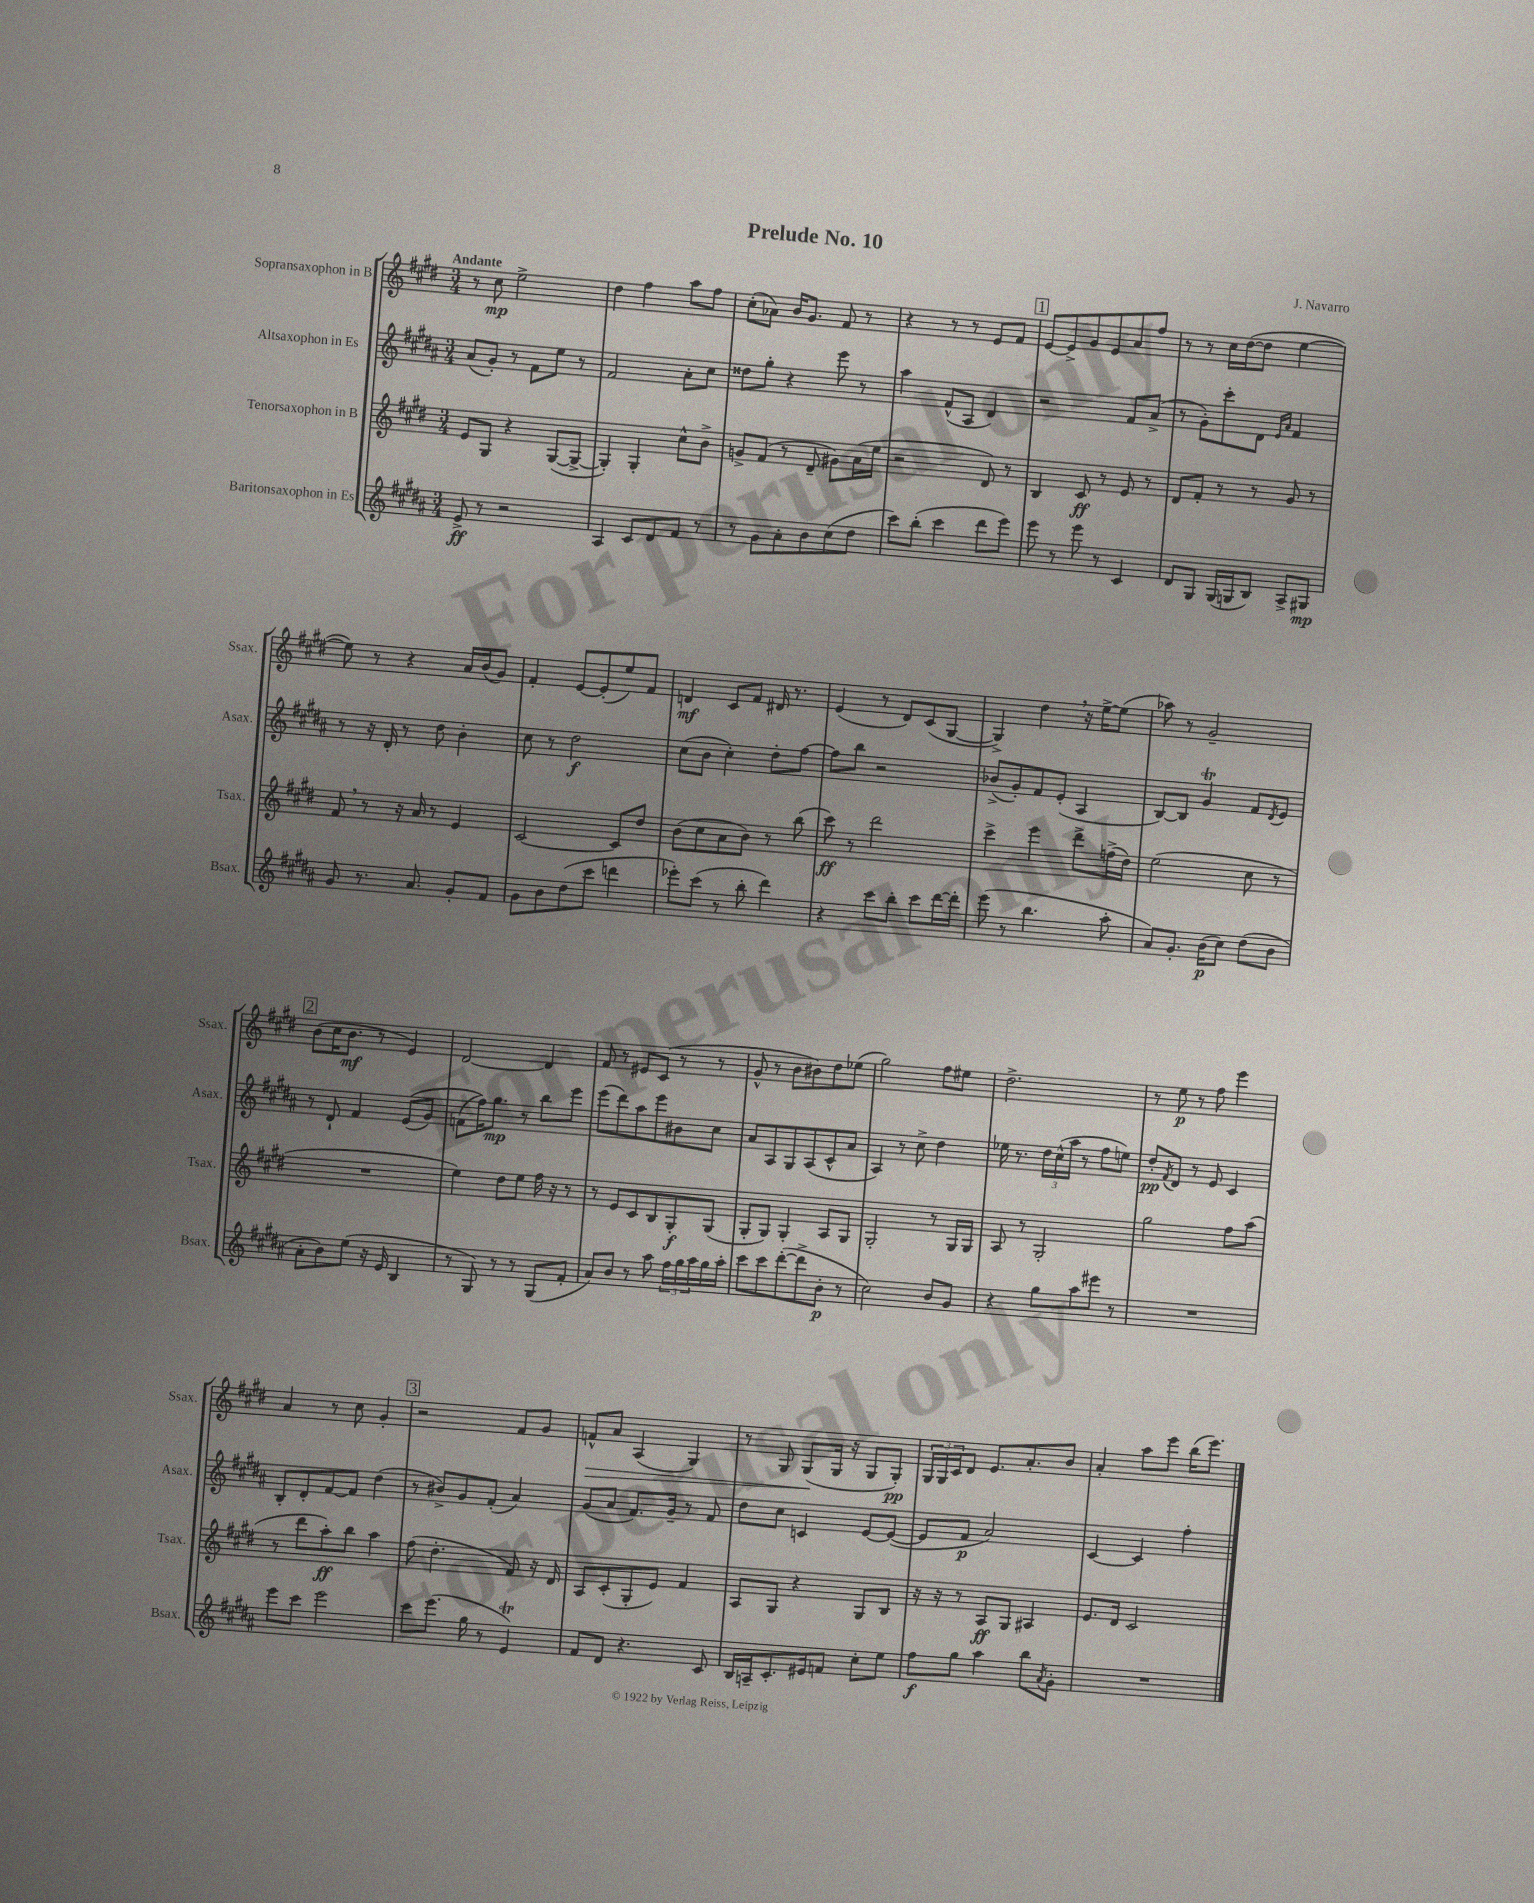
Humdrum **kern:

**kern	**kern	**kern	**kern
*staff4	*staff3	*staff2	*staff1
*clefG2	*clefG2	*clefG2	*clefG2
*k[f#c#g#d#a#]	*k[f#c#g#d#]	*k[f#c#g#d#a#]	*k[f#c#g#d#]
*M3/4	*M3/4	*M3/4	*M3/4
8e^	8e	(8a#	8r
8r	8G#	8g#')	8cc#
2r	4r	8r	2ee^
.	.	8f#	.
.	([8G#	8ee	.
.	8G#^_	8r	.
=	=	=	=
4A#	4G#'])	2f#	4dd#
8c#	4G#'	.	4ff#
8d#	.	.	.
8f#	8cc#^^	8a#'	8aa
8r	8b^	8cc#	8ff#
=	=	=	=
8r	8g^	8dd##	(8cc#'
8g#	(8f#	8gg#'	8a-)
8a#'	8r	4r	16b
.	.	.	8.g#
8b	8d#~	.	.
(8cc#	8g#)	8eee	8f#
8dd#	(16a	8r	8r
.	16ee	.	.
=	=	=	=
8ccc#)	2r	4aa#	4r
(8bb'	.	.	.
4ccc#	.	(8f#^^	8r
.	.	8A#	8r
8ddd#	8d#)	4d#)	8e
8eee)	8r	.	8f#
=	=	=	=
8eee	4B	2r	[8e
8r	.	.	8e^]
8eee	8c#	.	8g#
8r	8r	.	8e
4c#	8e	8f#	8a
.	8r	(8a#^	8ff#
=	=	=	=
8d#	8d#	8r	8r
8G#	8f#'	8g#')	8r
(16G#	8r	8ccc#'	16cc#
16G	.	.	([16dd#
8B)	8r	8d#	8dd#]
.	.	16qqe	.
.	.	16qqa#	.
8A#^	8g#	4f#	[4ee
8G#	8r	.	.
=	=	=	=
8g#	8f#	8r	8ee])
8.r	8r	16r	8r
.	.	16d#'	.
.	16r	8r	4r
8.a#	16a	.	.
.	8r	8dd#	.
8g#'	4e	4b'	16a
.	.	.	(16b
8f#	.	.	8g#)
=	=	=	=
8g#	[2c#	8cc#	4f#'
8b	.	8r	.
(8dd#	.	2dd#	[8e
8ccc#	.	.	(8e']
4ddd	8c#]	.	8ee)
.	8dd#	.	8f#
=	=	=	=
8eee-')	(8b	(8cc#	4d
(8ccc#	8cc#	8b	.
8r	8a	4cc#')	8c#
8bb'	8b)	.	8f#
4ddd#)	8r	8dd#'	16d#
.	.	.	8.r
.	(8bb	[8ff#	.
=	=	=	=
4r	8ccc#)	8ff#]	(4e
.	8r	8bb	.
8ccc#	2ddd#	2r	8r
8bb'	.	.	8d#)
8ccc#	.	.	(8c#
[16ddd#	.	.	[8G#
16ddd#']	.	.	.
=	=	=	=
(8eee	4ccc#^	(8b-^	4G#^])
8r	.	8g#')	.
4.bb	4eee	8f#	4dd#
.	.	(8e'	.
.	8ddd#^	4A#	16r
.	.	.	[16ee^
8aa#'	(16ff^	.	(8ee]
.	16dd#)	.	.
=	=	=	=
8a#)	(2ee	[8B)	8aa-)
8.g#'	.	8B]	8r
.	.	4g#	2g#~
(16b	.	.	.
8cc#)	.	.	.
(8dd#	8cc#	8f#	.
.	.	8qd#	.
8b	8r	8e	.
=	=	=	=
8a#'	2.r	8r	(8b
8b)	.	8d#`	16cc#
.	.	.	8.b
(8ee	.	4f#	.
16r	.	.	8r
16e	.	.	.
4B	.	&((8e	4e)
.	.	8g#)	.
=	=	=	=
8r	4ee)	(8f	[2d#
8G#)	.	16ff#)&)	.
.	.	8.gg#	.
8r	8dd#	.	.
8r	8ee	8r	.
(8G#	16ff#	8bb	4d#]
.	16r	.	.
8f#'	8r	8eee	.
=	=	=	=
8a#)	8r	(8eee	8f#
8b	8e	8ddd#)	8r
8r	8c#	8aa#	8e#
8aa#	8B	8eee	(8c#
24ff#	8G#'	8b#	8r
24gg#	.	.	.
24aa#	.	.	.
16gg#	(8G#	8cc#	8r
16aa#'	.	.	.
=	=	=	=
8ccc#	8G#'	8a#	8g#^^
8ccc#	8G#)	8A#	8r
([8ddd#'	4G#'	8G#	8b
8ddd#^]	.	(8A#	8b#)
8b'	8A	8c#^^	8dd#
8r	8G#	8a#	(8ee-
=	=	=	=
2cc#)	2G#'	4A#)	2gg#)
.	.	8r	.
.	.	8cc#^	.
8b	8r	4dd#	8ff#
8g#	16G#	.	8ee#
.	16G#	.	.
=	=	=	=
4r	8A	16ee-	2.dd#^
.	.	8.r	.
.	8r	.	.
8gg#	2G#'	24dd#	.
.	.	(24cc#^^	.
.	.	24aa#	.
8aa#	.	8r	.
8eee#	.	8ff#	.
8r	.	8ee)	.
=	=	=	=
2.r	2gg#	8dd#'	8r
.	.	8qf#	.
.	.	8d#	8ee
.	.	8r	8r
.	.	8e	8ff#
.	8ff#	4c#	4eee
.	(8aa	.	.
=	=	=	=
8eee	8r	8B'	4a
8ccc#	8ddd#	8d#'	.
2eee	8aa')	[8f#	8r
.	8bb	8f#]	8cc#
.	4aa	(4dd#	4g#'
=	=	=	=
8ccc#	(8ff#	8r	2r
(8.eee	4.dd#'	8b#^)	.
.	.	8g#	.
16gg#	.	.	.
8r	.	(8f#'	.
4e)	8f#)	4a#)	8f#
.	16r	.	8g#
.	16d#	.	.
=	=	=	=
8f#	8A	(8g#	8f^^
8d#	(8c#'	8a#	8a
4.r	8G#'	8.f#)	(4A
.	8e)	.	.
.	.	16g#~	.
.	4f#	8r	4G#)
8c#	.	8f#	.
=	=	=	=
16B	8A	8dd#	8r
16A~	.	.	.
8.c#'	8G#	8cc#	8G#
.	4r	4c	(8G#
16e#	.	.	.
8f	.	.	16G#
.	.	.	16r
8cc#'	8G#	[8e	8G#
8ee	8B	(8e_	8G#')
=	=	=	=
8ff#	16r	8e]	24G#
.	.	.	24G#
.	16r	.	.
.	.	.	24c#
8gg#	8r	8f#	8d#
4aa#	8A	2a#)	8.e
.	8G#	.	.
.	.	.	8.a'
8bb	4A#	.	.
8qa#	.	.	.
8g#'	.	.	8b
=	=	=	=
2.r	8.e	[4c#	4a'
.	16d#	.	.
.	2c#	4c#]	8aa
.	.	.	8eee
.	.	4ff#'	(16bb
.	.	.	8.eee)
==	==	==	==
*-	*-	*-	*-
